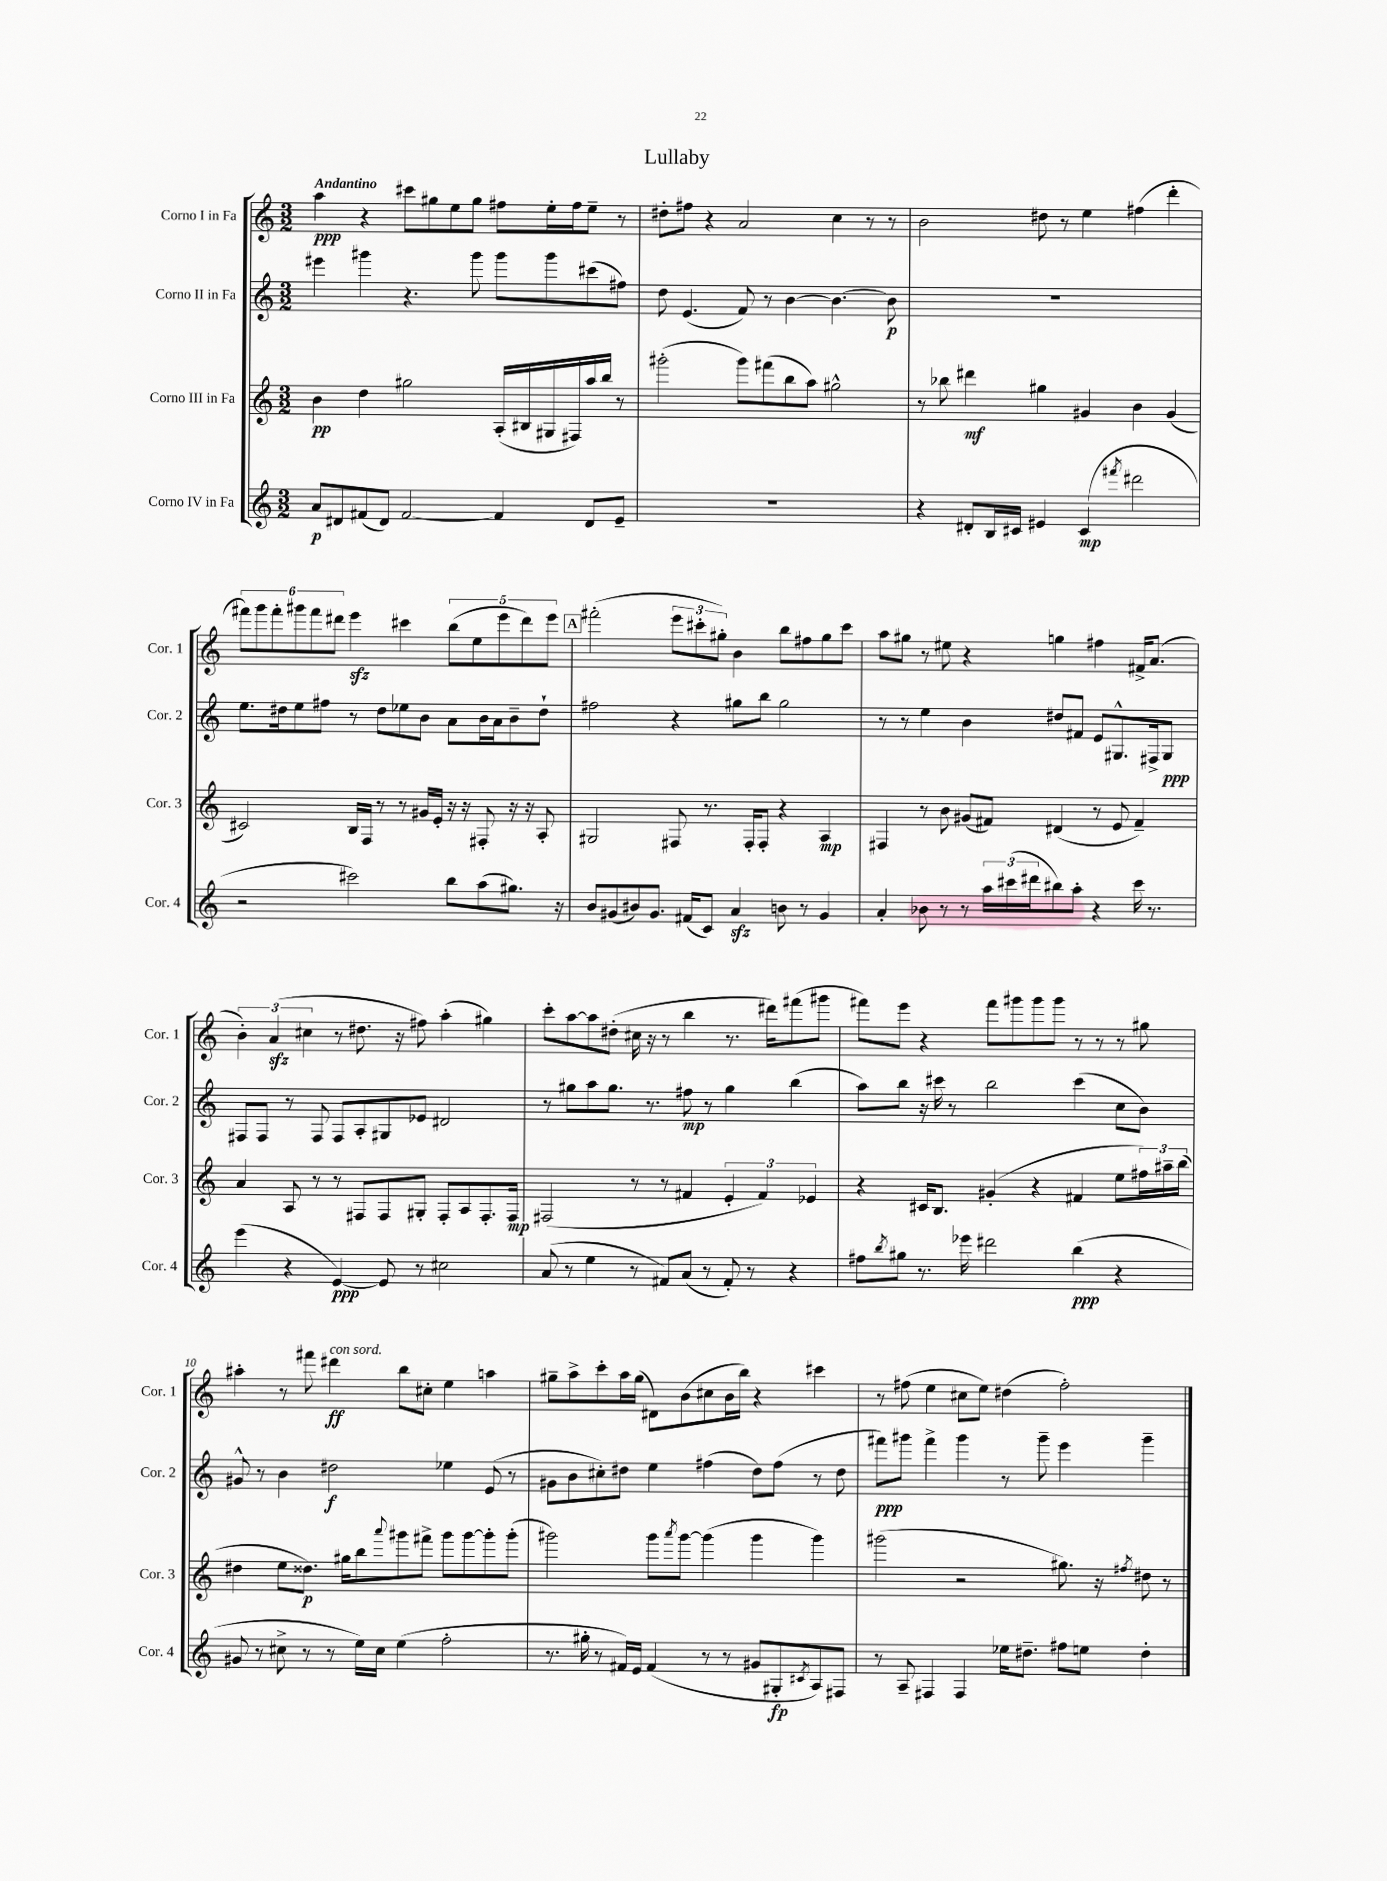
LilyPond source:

\header { title = "Lullaby" }
<<
\new StaffGroup <<
\new Staff = "s0" \with { instrumentName = "Corno I in Fa" shortInstrumentName = "Cor. 1" } {
    \clef treble \key c \major \numericTimeSignature \time 3/2 \tempo "Andantino"
    a''4\ppp r4 cis'''8 gis''8 e''8 gis''8 fis''8 e''16-. fis''16 e''8-- r8 |
    dis''8-. fis''8 r4 a'2 c''4 r8 r8 |
    b'2 dis''8 r8 e''4 fis''4( d'''4-. |
    \tuplet 6/4 { fis'''8) g'''8 fis'''8-. gis'''8 fis'''8 dis'''8 } e'''4\sfz cis'''4 \tuplet 5/4 { b''8( e''8 e'''8 dis'''8) e'''8 } |
    \mark \markup { \box "A" } fis'''2-.( \tuplet 3/2 { e'''8 cis'''8-. gis''8-.) } b'4 b''8 fis''8 gis''8 cis'''8 |
    a''8 gis''8 r8 eis''8 r4 g''4 fis''4 fis'16-> a'8.( |
    \tuplet 3/2 { b'4-.) a'4\sfz( cis''4 } r8 dis''8. r16 fis''8) a''4-.( gis''4) |
    c'''8-. a''8~ a''8 dis''8-.( cis''16 r16 r8 b''4 r8. dis'''16) fis'''8( gis'''8 |
    fis'''8) e'''8 r4 fis'''8 gis'''8 gis'''8 gis'''8 r8 r8 r8 gis''8 |
    ais''4-. r8 fis'''8 dis'''4\ff^\markup { \italic "con sord." } b''8 cis''8-. e''4 a''4 |
    gis''8-- a''8-> c'''8-. a''16 gis''16( dis'8) b'8( cis''8 b'16 b''16) r4 cis'''4 |
    r8 fis''8( e''4 cis''8 e''8) dis''4( fis''2-.) \bar "|." |
}
\new Staff = "s1" \with { instrumentName = "Corno II in Fa" shortInstrumentName = "Cor. 2" } {
    \clef treble \key c \major \numericTimeSignature \time 3/2
    eis'''4 gis'''4 r4. gis'''8 gis'''8 gis'''8 cis'''8( fis''8) |
    d''8 e'4.( f'8) r8 b'4~ b'4.~ b'8\p |
    R1. |
    e''8. dis''16 e''8 fis''8 r8 dis''8 ees''8 b'8 a'8 b'16 a'16 b'8-- dis''8-! |
    \mark \markup { \box "A" } fis''2 r4 gis''8 b''8 gis''2 |
    r8 r8 e''4 b'4 dis''8 fis'8 e'8 gis8.-^ fis16-> gis8\ppp |
    fis8 fis8 r8 fis8 fis8 a8-. gis8 ees'8 dis'2 |
    r8 gis''8 a''8 gis''8. r8. fis''8\mp r8 gis''4 b''4( |
    a''8) b''8 r16 cis'''16 r8 b''2 cis'''4( c''8 b'8) |
    gis'8-^ r8 b'4 dis''2\f ees''4 e'8( r8 |
    gis'8 b'8 cis''8-.) dis''8 e''4 fis''4( dis''8) fis''8( r8 dis''8 |
    fis'''8\ppp) gis'''8 fis'''4-> gis'''4 r8 gis'''8-- e'''4 gis'''4-- \bar "|." |
}
\new Staff = "s2" \with { instrumentName = "Corno III in Fa" shortInstrumentName = "Cor. 3" } {
    \clef treble \key c \major \numericTimeSignature \time 3/2
    b'4\pp d''4 gis''2 a16-.( bis16 gis16 fis16) a''16 b''16 r8 |
    gis'''2-.( gis'''8) fis'''8( b''8 a''8) gis''2-^ |
    r8 bes''8 dis'''4\mf gis''4 gis'4 b'4 gis'4( |
    cis'2) b16 f16 r8 r8 gis'16 e'16-. r16 r16 fis8-. r16 r16 a8-. |
    \mark \markup { \box "A" } gis2 fis8 r8. fis16-. fis8-. r4 a4\mp |
    fis4 r8 b'8 gis'8( fis'8) dis'4( r8 e'8 fis'4--) |
    a'4 a8 r8 r8 fis8 fis8 gis8-. fis8-. a8 fis8.-. fis16\mp |
    fis2( r8 r8 fis'4 \tuplet 3/2 { e'4-. fis'4) ees'4 } |
    r4 cis'16 b8. gis'4-.( r4 fis'4 e''8 \tuplet 3/2 { fis''16) ais''16-- b''16( } |
    dis''4 e''8 disis''8.\p) gis''16 b''8 \appoggiatura { a'''8 } gis'''8 fis'''8-> gis'''8 gis'''8~ gis'''8-. gis'''8-.( |
    gis'''2) gis'''8 \acciaccatura { a'''8 } gis'''8~ gis'''4( gis'''4 gis'''4) |
    gis'''2( r2 gis''8.) r16 \acciaccatura { fis''8 } dis''8 r8 \bar "|." |
}
\new Staff = "s3" \with { instrumentName = "Corno IV in Fa" shortInstrumentName = "Cor. 4" } {
    \clef treble \key c \major \numericTimeSignature \time 3/2
    a'8\p dis'8 fis'8( dis'8) fis'2~ fis'4 dis'8 e'8-- |
    R1. |
    r4 dis'8-. b16 cis'16 eis'4 cis'4\mp( \acciaccatura { fis'''8 } dis'''2 |
    r2 cis'''2) b''8 a''8( gis''8.) r16 |
    \mark \markup { \box "A" } b'8 gis'8( bis'8) gis'8. fis'16( c'8) a'4\sfz b'8 r8 gis'4 |
    a'4-. bes'8 r8 r8 \tuplet 3/2 { a''16 cis'''16( dis'''16 } bis''8) a''8-. r4 cis'''16 r8. |
    e'''4( r4 e'4~\ppp) e'8 r8 cis''2 |
    a'8( r8 e''4 r8 fis'8) a'8( r8 fis'8-.) r8 r4 |
    fis''8 \acciaccatura { b''8 } gis''8 r8. ees'''16 dis'''2 b''4\ppp( r4 |
    gis'8 r8 cis''8-> r8 r8 e''16) cis''16 e''4( f''2-. |
    r8. gis''16-. r8 fis'16) e'16 fis'4( r8 r8 gis'8 gis8-.\fp \acciaccatura { cis'8 } a8) fis8 |
    r8 a8-- fis4 fis4 ees''16 dis''8.-- fis''8 e''8 dis''4-. \bar "|." |
}
>>
>>
\layout { \context { \Score \override BarNumber.break-visibility = ##(#f #t #t) barNumberVisibility = #(every-nth-bar-number-visible 5) } }
